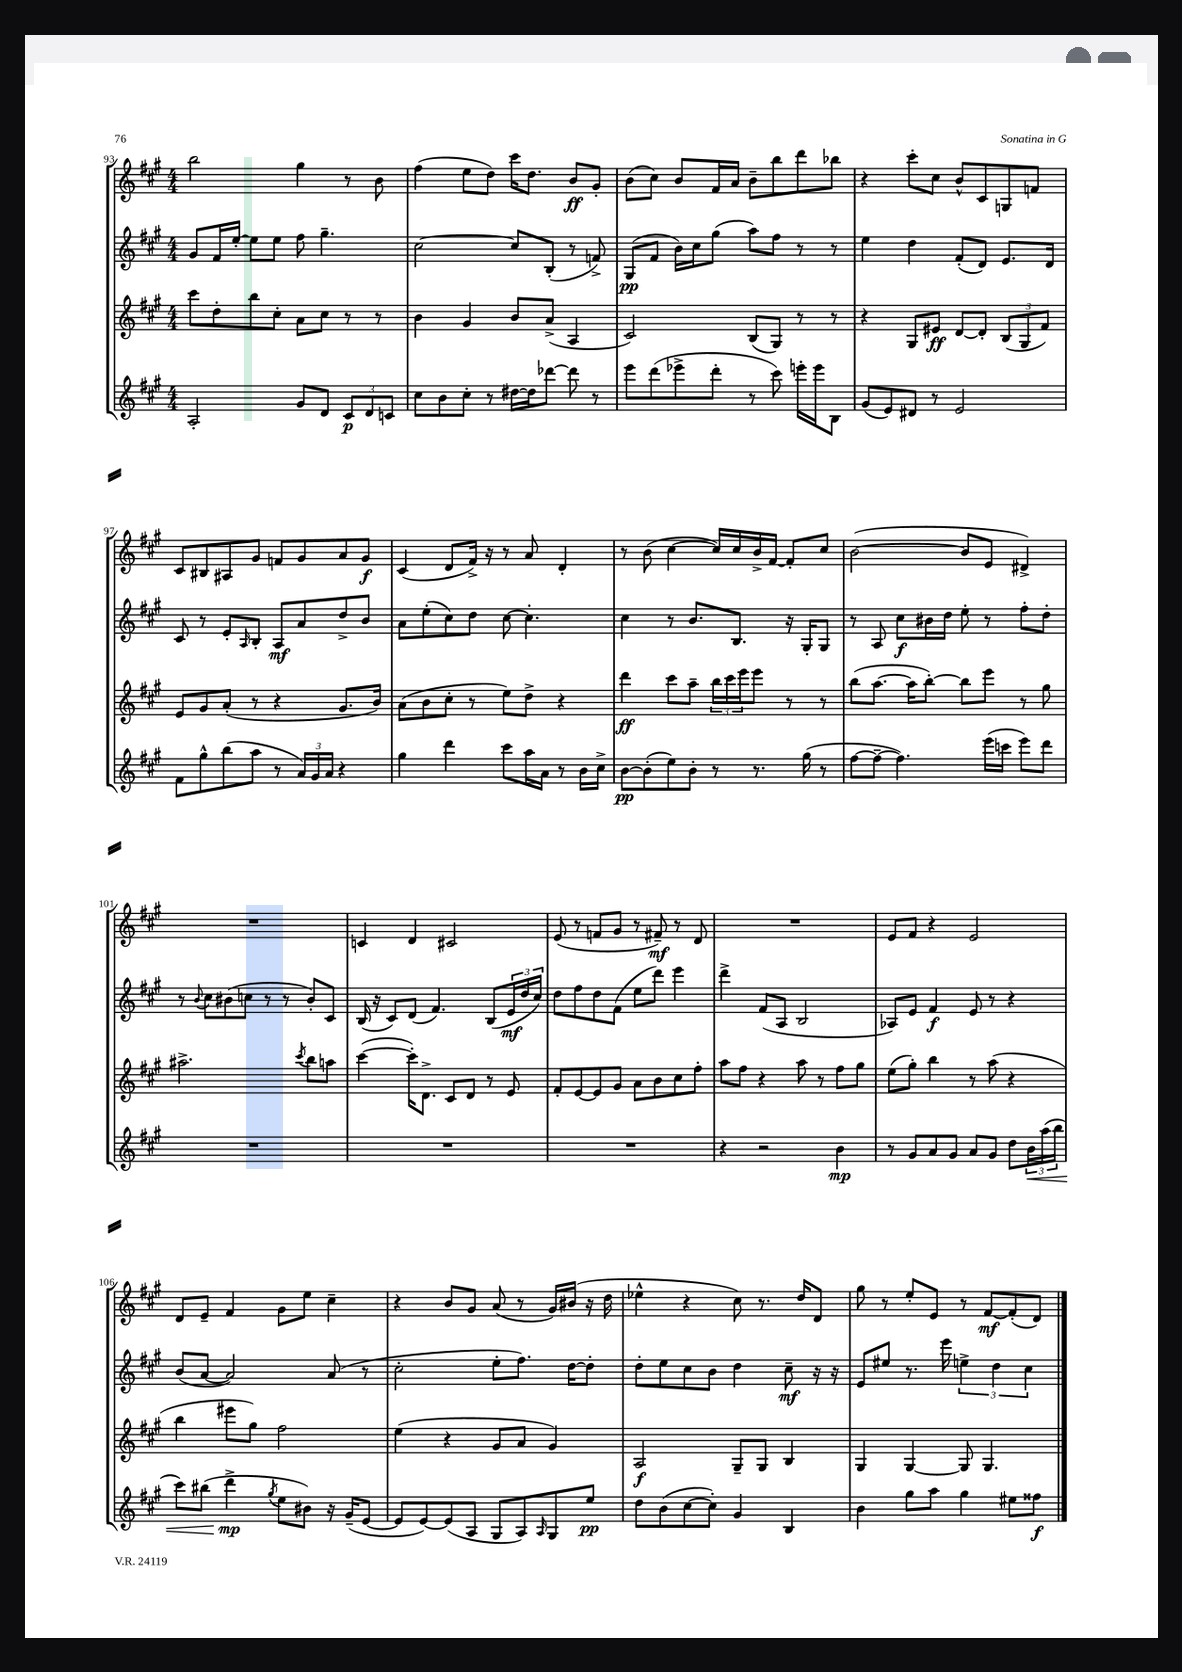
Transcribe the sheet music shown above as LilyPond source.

<<
\new StaffGroup <<
\new Staff = "s0" {
    \clef treble \key a \major \numericTimeSignature \time 4/4
    b''2 gis''4 r8 b'8 |
    fis''4( e''8 d''8) cis'''16 d''8. b'8\ff gis'8-. |
    b'8( cis''8) b'8 fis'16 a'16 b'8-- b''8 d'''8 bes''8 |
    r4 cis'''8-. cis''8 b'8-^ cis'8 g8 f'8 |
    cis'8 bis8 ais8 gis'8 f'8 gis'8 a'8 gis'8\f |
    cis'4( d'8 fis'16->) r16 r8 a'8 d'4-. |
    r8 b'8( cis''4~ cis''16) cis''16 b'16-> fis'16~ fis'8-. cis''8 |
    b'2~( b'8 e'8 dis'4->) |
    R1 |
    c'4 d'4 cis'2 |
    e'8( r8 f'8 gis'8 r8 fis'8--\mf) r8 d'8 |
    R1 |
    e'8 fis'8 r4 e'2 |
    d'8 e'8-- fis'4 gis'8 e''8 cis''4-- |
    r4 b'8 gis'8 a'8( r8 gis'16) bis'16( r16 d''16 |
    ees''4-^ r4 cis''8) r8. d''16 d'8 |
    gis''8 r8 e''8-. e'8 r8 fis'8~\mf fis'8-.( d'8) \bar "|." |
}
\new Staff = "s1" {
    \clef treble \key a \major \numericTimeSignature \time 4/4
    gis'8 fis'16 e''16~-. e''8 e''8 fis''8 gis''4.-- |
    cis''2~ cis''8 b8-.( r8 f'8->) |
    gis8\pp( fis'8 b'16) cis''16 gis''8( a''8) fis''8 r8 r8 |
    e''4 d''4 fis'8-.( d'8) e'8. d'16 |
    cis'8 r8 e'8-. \grace { a16 } b8-. a8\mf a'8 d''8-> b'8 |
    a'8 e''8-.( cis''8) d''8 cis''8~ cis''4.-. |
    cis''4 r8 b'8. b8. r16 gis16-. gis8 |
    r8 a8 cis''8\f bis'16 d''16 e''8-. r8 fis''8-. d''8-. |
    r8 \appoggiatura { b'8 } cis''8 bis'8( c''8 r8 r8 bis'8-.) cis'8 |
    b16( r16 cis'8) d'8( fis'4.) b8( \tuplet 3/2 { e'16\mf d''16 cis''16) } |
    d''8 fis''8 d''8 fis'8( e''8 d'''8) e'''4 |
    d'''4-> fis'8( a8 b2 |
    aes8) e'8 fis'4\f e'8 r8 r4 |
    b'8( a'8~ a'2) a'8( r8 |
    cis''2-. e''8-. fis''8.) d''16~ d''8-. |
    d''8-. e''8 cis''8 b'8 d''4 cis''8--\mf r16 r16 |
    e'8 eis''8 r8. e'''16 \tuplet 3/2 { e''4-> d''4 cis''4 } \bar "|." |
}
\new Staff = "s2" {
    \clef treble \key a \major \numericTimeSignature \time 4/4
    cis'''8 d''8-. b''8 cis''8-. a'8 cis''8 r8 r8 |
    b'4 gis'4 b'8 a'8->( a4 |
    cis'2) b8( gis8) r8 r8 |
    r4 gis8 eis'8\ff d'8~ d'8-. \tuplet 3/2 { b8( gis8 fis'8) } |
    e'8 gis'8 a'8-.( r8 r4 gis'8. b'16) |
    a'8( b'8 cis''8-. r8 e''8) d''8-> r4 |
    d'''4\ff cis'''8 a''8-- \tuplet 3/2 { b''16 cis'''16 e'''16 } e'''8 r8 r8 |
    b''8( a''8.~ a''16 b''8~-.) b''8 e'''8 r8 gis''8 |
    ais''2.-> \acciaccatura { cis'''8 } b''8 a''8 |
    cis'''4~( cis'''16-.) d'8.-> cis'8 d'8 r8 e'8 |
    fis'8-. e'8~ e'8 gis'8 a'8 b'8 cis''8 fis''8-. |
    a''8 fis''8 r4 a''8 r8 fis''8 gis''8 |
    e''8( gis''8-.) b''4 r8 a''8( r4 |
    b''4 eis'''8 gis''8) fis''2 |
    e''4( r4 gis'8 a'8 gis'4) |
    a2\f gis8-- gis8 b4 |
    gis4 gis4~ gis8 gis4. \bar "|." |
}
\new Staff = "s3" {
    \clef treble \key a \major \numericTimeSignature \time 4/4
    a2-. gis'8 d'8 \tuplet 3/2 { cis'8\p d'8 c'8 } |
    cis''8 b'8 cis''8-. r8 dis''16~ dis''16 des'''8~ des'''8 r8 |
    e'''8 d'''8( ees'''8-> d'''8-. r8 cis'''8) e'''16-. e'''16 b8 |
    gis'8( e'8) dis'8 r8 e'2 |
    fis'8 gis''8-^ b''8( a''8 r8 \tuplet 3/2 { a'16) gis'16 a'16 } r4 |
    gis''4 d'''4 cis'''8 a''16 a'16 r8 b'16 cis''16-> |
    b'8~\pp b'8-.( e''8) b'8-. r8 r8. gis''16( r8 |
    fis''8~ fis''8~-- fis''4.) e'''16( c'''16 e'''8) d'''8 |
    R1 |
    R1 |
    R1 |
    r4 r2 b'4\mp |
    r8 gis'8 a'8 gis'8 a'8 gis'8 d''8 \tuplet 3/2 { b'16\< a''16( b''16 } |
    cis'''8) bis''8( d'''4->\mp\! \acciaccatura { gis''8 } e''8 bis'8) r16 gis'16--( e'8~ |
    e'8 e'8~) e'8( a8 gis8 a8) \grace { a16 } gis8 e''8\pp |
    d''8 b'8( cis''8~ cis''8-.) gis'4 b4 |
    b'4 gis''8 a''8 gis''4 eis''8 fisis''8\f \bar "|." |
}
>>
>>
\layout { \context { \Score currentBarNumber = #93 } }
